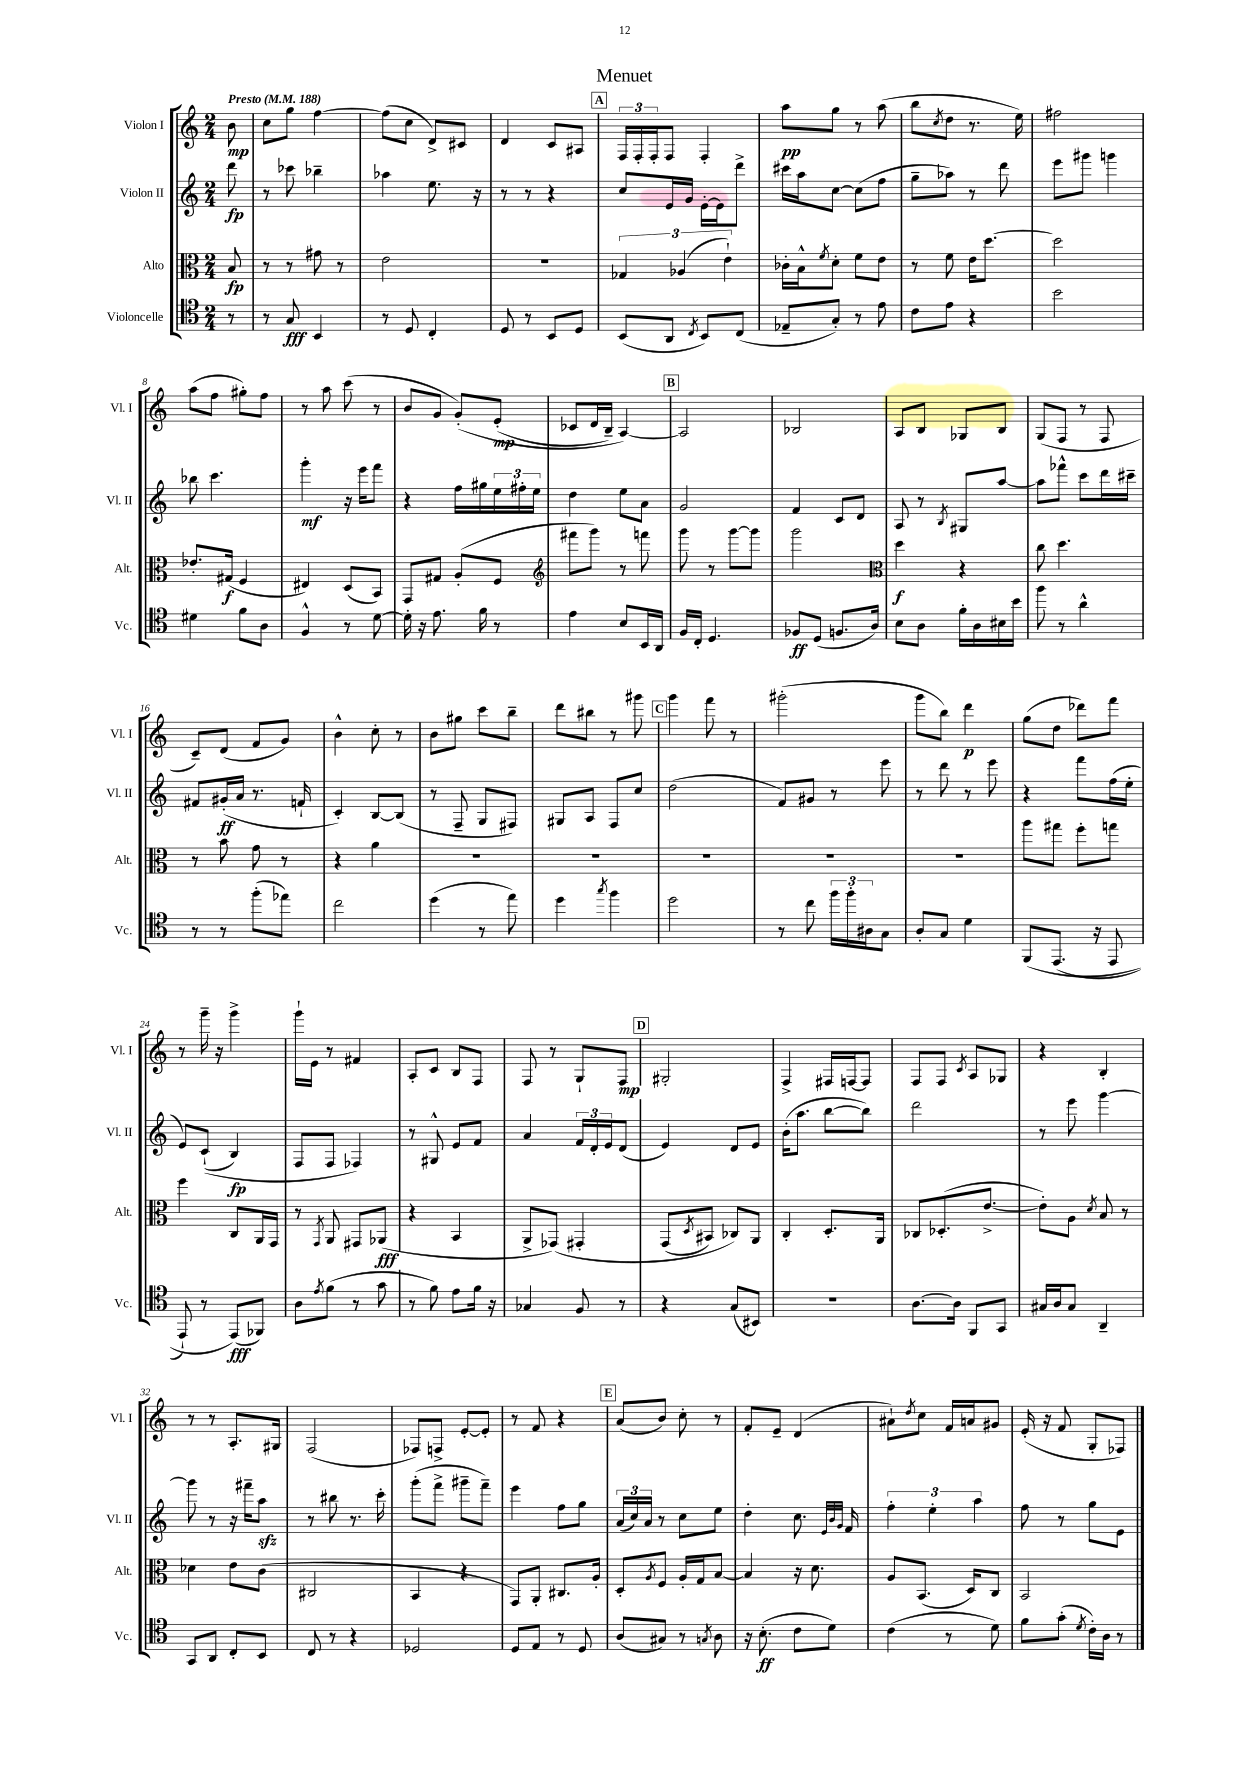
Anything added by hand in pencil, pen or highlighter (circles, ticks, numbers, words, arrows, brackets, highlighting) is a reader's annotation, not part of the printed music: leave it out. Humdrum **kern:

**kern	**dynam	**kern	**dynam	**kern	**dynam	**kern	**dynam
*part4	*part4	*part3	*part3	*part2	*part2	*part1	*part1
*staff4	*staff4	*staff3	*staff3	*staff2	*staff2	*staff1	*staff1
*I"Violoncelle	*	*I"Alto	*	*I"Violon II	*	*I"Violon I	*
*I'Vc.	*	*I'Alt.	*	*I'Vl. II	*	*I'Vl. I	*
*clefC4	*	*clefC3	*	*clefG2	*	*clefG2	*
*k[]	*	*k[]	*	*k[]	*	*k[]	*
*M2/4	*	*M2/4	*	*M2/4	*	*M2/4	*
*MM188	*	*MM188	*	*MM188	*	*MM188	*
=	=	=	=	=	=	=	=
!	!	!	!	!	!	!LO:TX:a:B:t=Presto	!
8r	.	8B/	fp	8ddd\	fp	8b\	mp
=1	=1	=1	=1	=1	=1	=1	=1
8r	.	8r	.	8r	.	8cc\L	.
8G/	fff	8r	.	8ccc-X\	.	8gg\J	.
4BB/	.	8g#X\	.	4bb-X~\	.	[4ff\	.
.	.	8r	.	.	.	.	.
=2	=2	=2	=2	=2	=2	=2	=2
8r	.	2e\	.	4aa-X\	.	(8ff\L]	.
8D/	.	.	.	.	.	8cc\J	.
4C'/	.	.	.	8.ee\	.	8d^/L)	.
.	.	.	.	.	.	8c#X/J	.
.	.	.	.	16r	.	.	.
=3	=3	=3	=3	=3	=3	=3	=3
8D/	.	2r	.	8r	.	4d/	.
8r	.	.	.	8r	.	.	.
8BB/L	.	.	.	4r	.	8c/L	.
8D/J	.	.	.	.	.	8A#X/J	.
!!LO:REH:place=s1:t=A
=4	=4	=4	=4	=4	=4	=4	=4
(8BB/L	.	6G-X/	.	8cc/L	.	24F/LL	.
.	.	.	.	.	.	24F'/	.
.	.	.	.	.	.	24F'/J	.
8AA/J	.	.	.	16e/L	.	8F/J	.
.	.	(6A-X/	.	.	.	.	.
.	.	.	.	16g/JJ	.	.	.
8qC/	.	.	.	.	.	.	.
8BB/L)	.	.	.	[16e'\LL	.	4F'/	.
.	.	.	.	16e\J]	.	.	.
.	.	6e`\)	.	.	.	.	.
(8C/J	.	.	.	8ddd^\J	.	.	.
=5	=5	=5	=5	=5	=5	=5	=5
8E-X~/L	.	16c-X'\LL	.	16ccc#X\LL	.	8aa\L	pp
.	.	16B^^\J	.	16aa\J	.	.	.
.	.	8qf/	.	.	.	.	.
8G'/J)	.	8d'\J	.	[8cc\J	.	8gg\J	.
8r	.	8f\L	.	(8cc\L]	.	8r	.
8e\	.	8e\J	.	8ff\J	.	(8aa\	.
=6	=6	=6	=6	=6	=6	=6	=6
8c\L	.	8r	.	8gg~\L	.	8bb\L	.
.	.	.	.	.	.	8qcc/	.
8e\J	.	8f\	.	8aa-X\J)	.	8dd\J	.
4r	.	16e\KL	.	8r	.	8.r	.
.	.	[8.dd\J	.	.	.	.	.
.	.	.	.	8ddd\	.	.	.
.	.	.	.	.	.	16ee\)	.
=7	=7	=7	=7	=7	=7	=7	=7
2b\	.	2dd\]	.	8eee\L	.	2ff#X\	.
.	.	.	.	8ggg#X\J	.	.	.
.	.	.	.	4gggn\	.	.	.
!!LO:LB:g=z
=8	=8	=8	=8	=8	=8	=8	=8
4d#X\	.	8.e-X'/L	.	8bb-X\	.	(8aa\L	.
.	.	.	.	4.ccc\	.	8ff\J	.
.	.	(16G#X/Jk	f	.	.	.	.
8f\L	.	4F/	.	.	.	8gg#X'\L)	.
8A\J	.	.	.	.	.	8ff\J	.
=9	=9	=9	=9	=9	=9	=9	=9
4F^^/	.	4E#X/)	.	4ggg'\	mf	8r	.
.	.	.	.	.	.	8aa\	.
8r	.	(8D/L	.	16r	.	(8ccc\	.
.	.	.	.	16eee\KL	.	.	.
[8d\	.	8BB/J)	.	8fff\J	.	8r	.
=10	=10	=10	=10	=10	=10	=10	=10
16d'\]	.	8GG/L	.	4r	.	8b/L	.
16r	.	.	.	.	.	.	.
8.e\	.	8G#X/J	.	.	.	8g/J	.
.	.	(8A'/L	.	16ff\LL	.	(8g'/L)	.
16f\	.	.	.	16gg#X\	.	.	.
8r	.	8F/J	.	24ee\	.	(8e'/J	mp
.	.	.	.	24ff#X'\	.	.	.
.	.	.	.	24ee\JJ	.	.	.
=11	=11	=11	=11	=11	=11	=11	=11
*	*	*clefG2	*	*	*	*	*
4e\	.	8fff#X\L	.	4dd\	.	8c-X/L	.
.	.	8ggg\J)	.	.	.	16d/L	.
.	.	.	.	.	.	16B~/JJ)	.
8B/L	.	8r	.	8ee\L	.	[4A/)	.
16BB/L	.	8fffn\	.	8a\J	.	.	.
16AA/JJ	.	.	.	.	.	.	.
!!LO:REH:place=s1:t=B
=12	=12	=12	=12	=12	=12	=12	=12
16F/LL	.	8ggg\	.	2g/	.	2A/]	.
16C'/JJ	.	.	.	.	.	.	.
4.D/	.	8r	.	.	.	.	.
.	.	[8ggg\L	.	.	.	.	.
.	.	8ggg\J]	.	.	.	.	.
=13	=13	=13	=13	=13	=13	=13	=13
8F-X/L	ff	2ggg\	.	4f/	.	2B-X/	.
(8D/J	.	.	.	.	.	.	.
8.Fn/L	.	.	.	8c/L	.	.	.
.	.	.	.	8d/J	.	.	.
16A/Jk)	.	.	.	.	.	.	.
=14	=14	=14	=14	=14	=14	=14	=14
*	*	*clefC3	*	*	*	*	*
8B\L	.	4dd\	f	8A/	.	8A/L	.
8A\J	.	.	.	8r	.	8B/J	.
.	.	.	.	8qB/	.	.	.
16f'\LL	.	4r	.	8G#X/L	.	8G-X/L	.
16A\	.	.	.	.	.	.	.
16B#X\	.	.	.	[8aa/J	.	8B/J	.
16b\JJ	.	.	.	.	.	.	.
=15	=15	=15	=15	=15	=15	=15	=15
8ff\	.	8cc\	.	8aa\L]	.	(8G/L	.
8r	.	4.dd\	.	8fff-X^^\J	.	8F/J	.
4a^^\	.	.	.	8ccc\L	.	8r	.
.	.	.	.	16ddd\L	.	8F/	.
.	.	.	.	16ccc#X~\JJ	.	.	.
!!LO:LB:g=z
=16	=16	=16	=16	=16	=16	=16	=16
8r	.	8r	.	8f#X/L	.	8c~/L)	.
8r	.	8b\	.	(16g#X'/L	ff	(8d/J	.
.	.	.	.	16a/JJ	.	.	.
(8ff'\L	.	8g\	.	8.r	.	8f/L	.
8ee-X\J)	.	8r	.	.	.	8g/J)	.
.	.	.	.	16fn`/	.	.	.
=17	=17	=17	=17	=17	=17	=17	=17
2cc\	.	4r	.	4c'/)	.	4b^^\	.
.	.	4a\	.	[8B/L	.	8cc'\	.
.	.	.	.	(8B/J]	.	8r	.
=18	=18	=18	=18	=18	=18	=18	=18
(4dd\	.	2r	.	8r	.	8b\L	.
.	.	.	.	8F~/	.	8gg#X\J	.
8r	.	.	.	8G/L	.	8ccc\L	.
8ee\)	.	.	.	8F#X/J)	.	8bb~\J	.
=19	=19	=19	=19	=19	=19	=19	=19
4dd\	.	2r	.	8G#X/L	.	8ddd\L	.
.	.	.	.	8A/J	.	8bb#X\J	.
8qgg/	.	.	.	.	.	.	.
4ff\	.	.	.	8F/L	.	8r	.
.	.	.	.	8cc/J	.	8ggg#X\	.
!!LO:REH:place=s1:t=C
=20	=20	=20	=20	=20	=20	=20	=20
2dd\	.	2r	.	(2dd\	.	4ggg\	.
.	.	.	.	.	.	8fff\	.
.	.	.	.	.	.	8r	.
=21	=21	=21	=21	=21	=21	=21	=21
8r	.	2r	.	8f/L)	.	(2ggg#X'\	.
8cc\	.	.	.	8g#X/J	.	.	.
24ff\LL	.	.	.	8r	.	.	.
24ff'\	.	.	.	.	.	.	.
24A#X\J	.	.	.	.	.	.	.
8G\J	.	.	.	8eee\	.	.	.
=22	=22	=22	=22	=22	=22	=22	=22
8A'/L	.	2r	.	8r	.	8ggg\L	.
8G/J	.	.	.	8ddd\	.	8bb\J)	.
4d\	.	.	.	8r	.	4ddd\	p
.	.	.	.	8eee\	.	.	.
=23	=23	=23	=23	=23	=23	=23	=23
(8FF/L	.	8aa\L	.	4r	.	(8gg\L	.
(8.EE/J	.	8gg#X\J	.	.	.	8dd\J	.
.	.	8ff'\L	.	8fff\L	.	8ddd-X\L)	.
16r	.	.	.	.	.	.	.
8EE/	.	8ggn\J	.	(16ff\L	.	8fff\J	.
.	.	.	.	16ee'\JJ	.	.	.
!!LO:LB:g=z
=24	=24	=24	=24	=24	=24	=24	=24
8EE`/)	.	4ff\	.	8e/L)	.	8r	.
8r	.	.	.	((8c`/J	.	16ggg~\	.
.	.	.	.	.	.	16r	.
(8EE/L)	fff	8C/L	.	4B/)	fp	4ggg^\	.
8FF-X/J)	.	16AA/L	.	.	.	.	.
.	.	16GG/JJ	.	.	.	.	.
=25	=25	=25	=25	=25	=25	=25	=25
8A\L	.	8r	.	8F/L	.	16ggg`\LL	.
.	.	.	.	.	.	16e\JJ	.
8qe/	.	8qGG/	.	.	.	.	.
(8f\J	.	8AA/	.	8F/J	.	8r	.
8r	.	8GG#X/L	.	4F-X/)	.	4f#X/	.
8g\	.	(8AA-X/J	fff	.	.	.	.
=26	=26	=26	=26	=26	=26	=26	=26
8r	.	4r	.	8r	.	8A'/L	.
8f\)	.	.	.	8G#X^^/	.	8c/J	.
8e\L	.	4BB/	.	8e/L	.	8B/L	.
16f\Jk	.	.	.	8f/J	.	8F/J	.
16r	.	.	.	.	.	.	.
=27	=27	=27	=27	=27	=27	=27	=27
4G-X/	.	8AA^/L	.	4a/	.	8F/	.
.	.	(8GG-X/J)	.	.	.	8r	.
8F/	.	4GG#X'/	.	24f/LL	.	8G`/L	.
.	.	.	.	24d'/	.	.	.
.	.	.	.	24e/J	.	.	.
8r	.	.	.	(8d/J	.	8F/J	mp
!!LO:REH:place=s1:t=D
=28	=28	=28	=28	=28	=28	=28	=28
4r	.	(8GG/L	.	4e/)	.	2G#X'/	.
.	.	8qD/	.	.	.	.	.
.	.	8BB#X/J)	.	.	.	.	.
(8G/L	.	8C-X/L)	.	8d/L	.	.	.
8BB#X/J)	.	8AA/J	.	8e/J	.	.	.
=29	=29	=29	=29	=29	=29	=29	=29
2r	.	4C'/	.	(16b'\KL	.	4F^/	.
.	.	.	.	8.aa\J	.	.	.
.	.	8.D'/L	.	[8bb\L	.	16F#X/LL	.
.	.	.	.	.	.	[16Fn/J	.
.	.	.	.	8bb\J])	.	8F/J]	.
.	.	16AA/Jk	.	.	.	.	.
=30	=30	=30	=30	=30	=30	=30	=30
[8.A\L	.	8C-X/L	.	2ddd\	.	8F/L	.
.	.	(8.D-X'/	.	.	.	8F/J	.
16A\Jk]	.	.	.	.	.	.	.
.	.	.	.	.	.	8qc/	.
8FF/L	.	.	.	.	.	8A/L	.
.	.	[8.e^/J	.	.	.	.	.
8GG/J	.	.	.	.	.	8G-X/J	.
=31	=31	=31	=31	=31	=31	=31	=31
16G#X/LL	.	8e'\L])	.	8r	.	4r	.
16A/J	.	.	.	.	.	.	.
8G#/J	.	8A\J	.	8eee\	.	.	.
.	.	8qd/	.	.	.	.	.
4AA~/	.	8B/	.	[4ggg\	.	4B'/	.
.	.	8r	.	.	.	.	.
!!LO:LB:g=z
=32	=32	=32	=32	=32	=32	=32	=32
8GG/L	.	4d-X\	.	8ggg\]	.	8r	.
8AA/J	.	.	.	8r	.	8r	.
8C'/L	.	8e\L	.	16r	.	8.A'/L	.
.	.	.	.	16fff#X~\KL	.	.	.
8BB/J	.	(8c\J	.	8aazz\J	.	.	.
.	.	.	.	.	.	16G#X/Jk	.
=33	=33	=33	=33	=33	=33	=33	=33
8C/	.	2C#X/	.	8r	.	(2F/	.
8r	.	.	.	8bb#X\	.	.	.
4r	.	.	.	8.r	.	.	.
.	.	.	.	16ccc'\	.	.	.
=34	=34	=34	=34	=34	=34	=34	=34
2D-X/	.	4BB/	.	(8ggg'\L	.	8F-X/L)	.
.	.	.	.	8fff^\J	.	8Fn^/J	.
.	.	4r	.	8ggg#X~\L	.	[8e'/L	.
.	.	.	.	8fff~\J)	.	8e'/J]	.
=35	=35	=35	=35	=35	=35	=35	=35
8D/L	.	8GG/L)	.	4eee\	.	8r	.
8E/J	.	8AA'/J	.	.	.	8f/	.
8r	.	8.C#X/L	.	8ff\L	.	4r	.
8D/	.	.	.	8gg\J	.	.	.
.	.	16A'/Jk	.	.	.	.	.
!!LO:REH:place=s1:t=E
=36	=36	=36	=36	=36	=36	=36	=36
(8A/L	.	8D'/L	.	(24a/LL	.	(8a/L	.
.	.	.	.	24cc/)	.	.	.
.	.	.	.	24a/JJ	.	.	.
.	.	8qA/	.	.	.	.	.
8G#X/J)	.	8F/J	.	8r	.	8b/J)	.
8r	.	16A'/LL	.	8cc\L	.	8cc'\	.
.	.	16G/J	.	.	.	.	.
8qGn/	.	.	.	.	.	.	.
8A\	.	[8B/J	.	8ee\J	.	8r	.
=37	=37	=37	=37	=37	=37	=37	=37
16r	.	4B/]	.	4dd'\	.	8f'/L	.
(8.B'\	ff	.	.	.	.	.	.
.	.	.	.	.	.	8e~/J	.
8c\L	.	16r	.	8.cc\	.	(4d/	.
.	.	8.d\	.	.	.	.	.
8d\J)	.	.	.	.	.	.	.
.	.	.	.	32qqe/LLL	.	.	.
.	.	.	.	32qqb/	.	.	.
.	.	.	.	32qqg/JJJ	.	.	.
.	.	.	.	16f/	.	.	.
=38	=38	=38	=38	=38	=38	=38	=38
(4c\	.	8A/L	.	6ff'\	.	8a#X`\L)	.
.	.	.	.	.	.	8qdd/	.
.	.	(8.BB/J	.	.	.	8cc\J	.
.	.	.	.	6ee'\	.	.	.
8r	.	.	.	.	.	16f/LL	.
.	.	16D/KL)	.	.	.	16an/J	.
.	.	.	.	6aa\	.	.	.
8d\)	.	8C/J	.	.	.	8g#X/J	.
=39	=39	=39	=39	=39	=39	=39	=39
8f\L	.	2BB/	.	8ff\	.	(16e'/	.
.	.	.	.	.	.	16r	.
(8g'\J	.	.	.	8r	.	8f/	.
8qd/	.	.	.	.	.	.	.
16c'\LL)	.	.	.	8gg\L	.	8G'/L	.
16A\JJ	.	.	.	.	.	.	.
8r	.	.	.	8e\J	.	8F-X/J)	.
==	==	==	==	==	==	==	==
*-	*-	*-	*-	*-	*-	*-	*-
